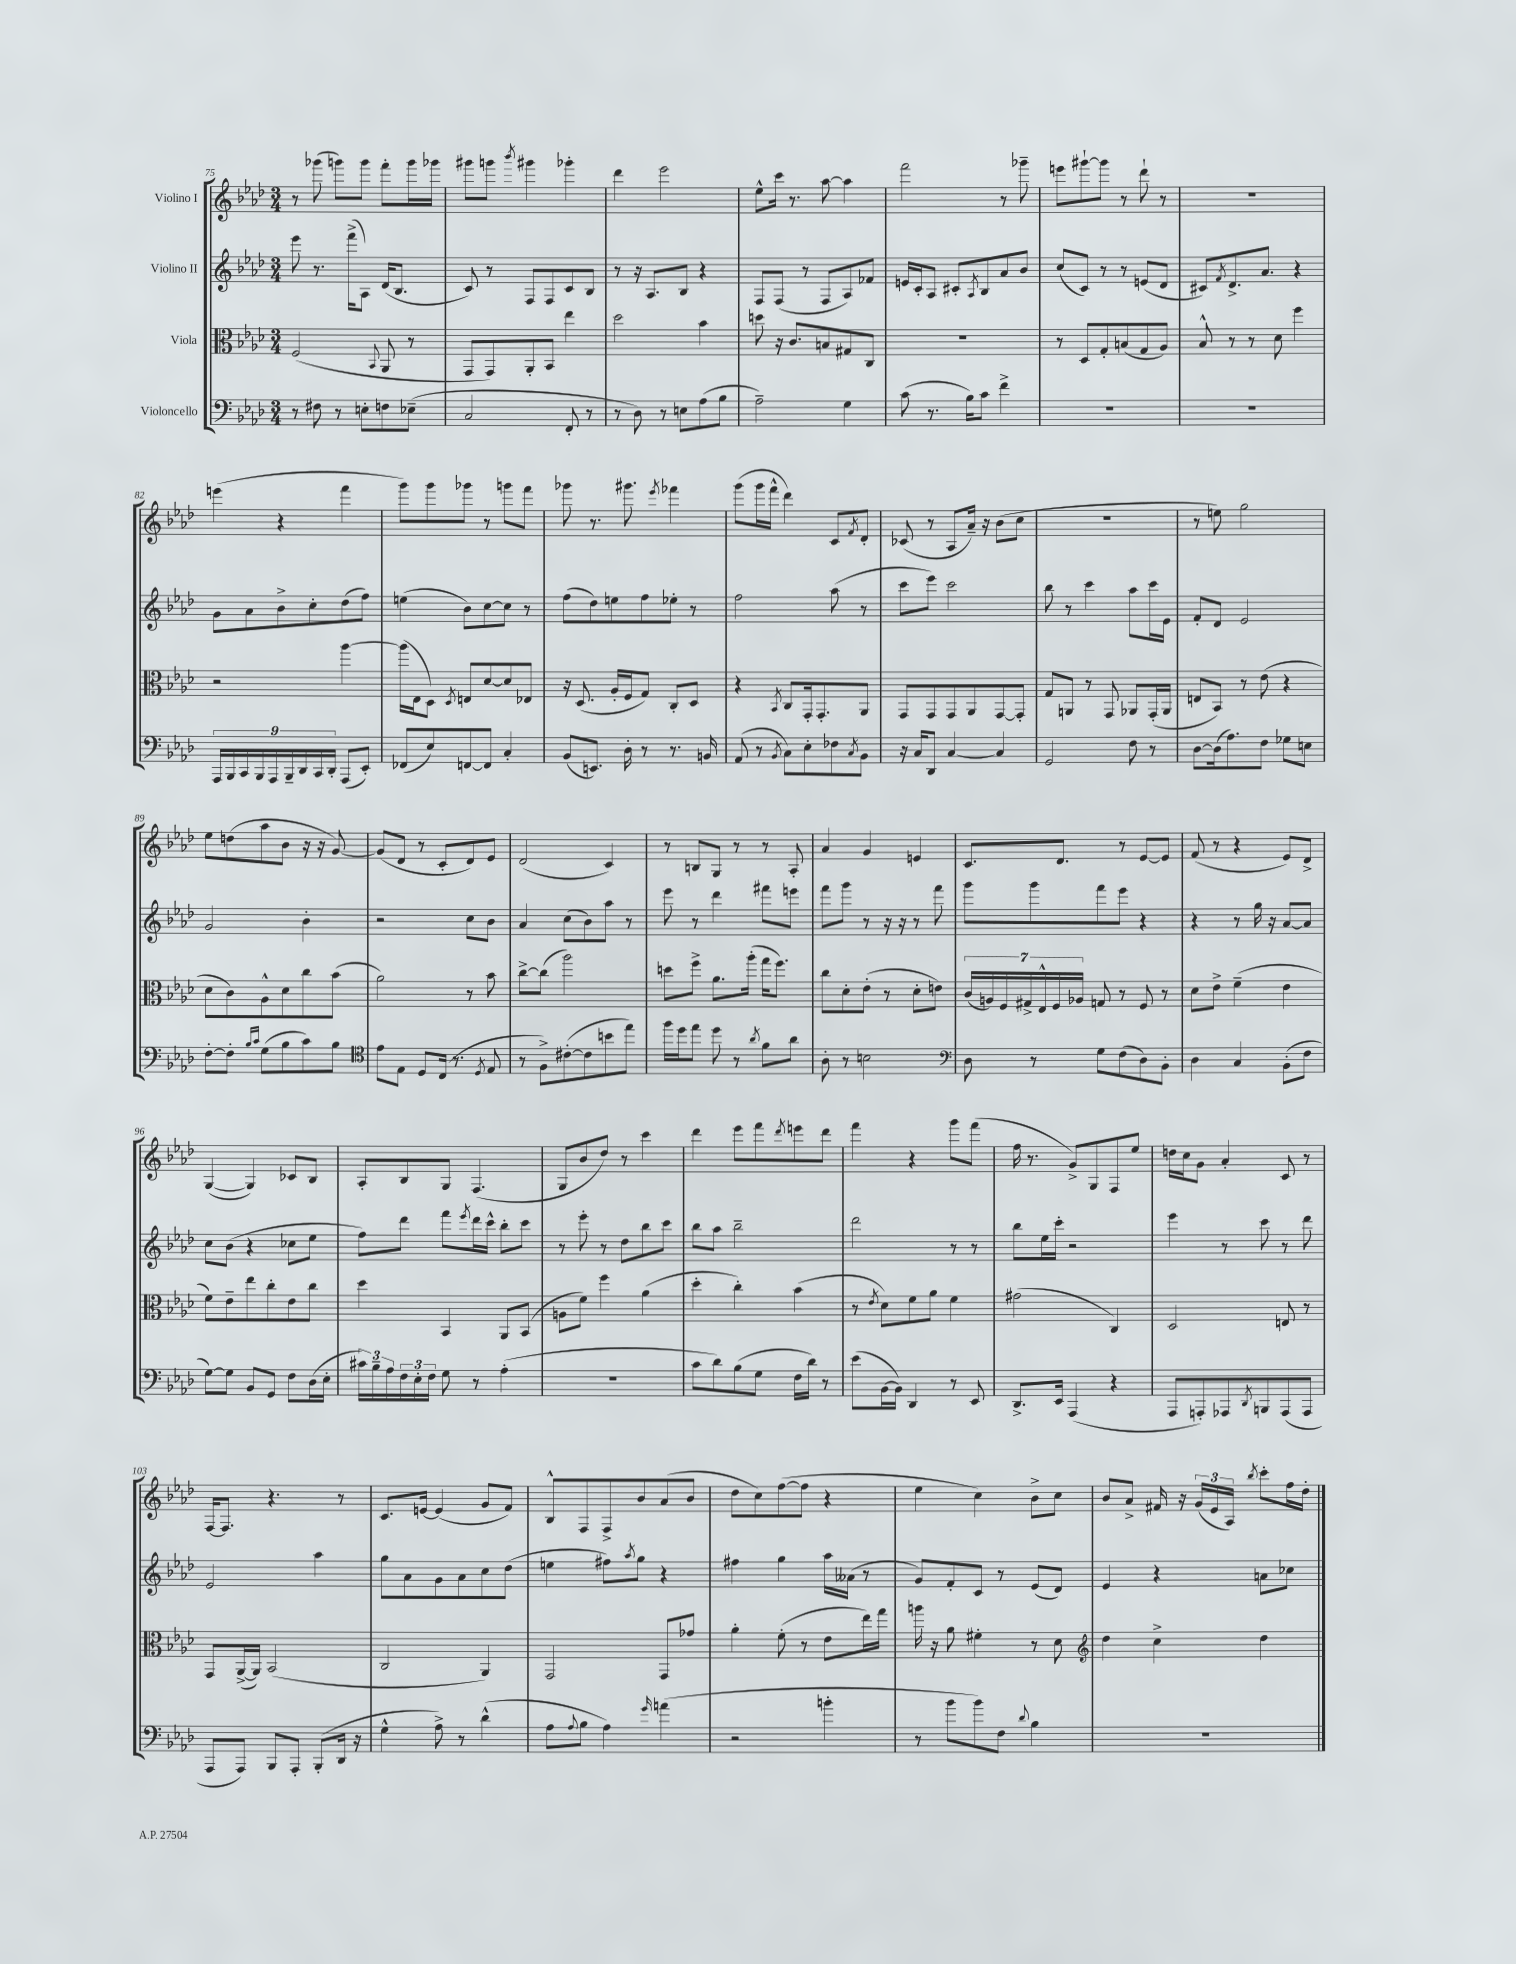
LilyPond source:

<<
\new StaffGroup <<
\new Staff = "s0" \with { instrumentName = "Violino I" } {
    \clef treble \key aes \major \numericTimeSignature \time 3/4
    r8 ges'''8( g'''8) g'''8 f'''8-. g'''16 ges'''16 |
    gis'''8 g'''8 \acciaccatura { bes'''8 } gis'''4 ges'''4-. |
    des'''4 ees'''2 |
    ees''8-^ c'''16 r8. aes''8~ aes''4 |
    f'''2 r8 ges'''8-- |
    e'''8 gis'''8~-! gis'''8 r8 des'''8-! r8 |
    R2. |
    e'''4( r4 f'''4 |
    g'''8) g'''8 ges'''8 r8 g'''8 f'''8 |
    ges'''8 r8. gis'''8. \acciaccatura { ees'''8 } fes'''4 |
    g'''8( g'''16 f'''16-^ des'''4) c'8 \acciaccatura { f'8 } des'8-. |
    ces'8( r8 aes8 aes'16--) r16 bes'8( c''8 |
    R2. |
    r8 e''8) g''2 |
    ees''8 d''8( aes''8 bes'8 r16 r16 g'8~) |
    g'8( des'8 r8 c'8-. des'8) ees'8 |
    des'2( c'4) |
    r8 b8 g8 r8 r8 aes8-. |
    aes'4 g'4 e'4 |
    c'8. des'8. r8 ees'8~ ees'8 |
    f'8( r8 r4 ees'8) des'8-> |
    g4~( g4) ces'8 bes8 |
    aes8-. bes8 g8 f4.( |
    g8 bes'8 des''8) r8 c'''4 |
    des'''4 ees'''8 f'''8 \acciaccatura { des'''8 } e'''8 des'''8 |
    f'''4 r4 g'''8 f'''8( |
    f''16 r8. g'8->) g8 f8 ees''8 |
    d''16 c''16 g'8 aes'4-. c'8 r8 |
    f16~ f8. r4. r8 |
    c'8. e'16~ e'4( g'8 f'8) |
    bes8-^ f8 f8-> bes'8 aes'8( bes'8 |
    des''8 c''8) f''8~( f''8 r4 |
    ees''4 c''4) bes'8-> c''8 |
    bes'8 aes'8-> fis'16 r16 \tuplet 3/2 { g'16( ees'16 aes16) } \acciaccatura { bes''8 } c'''8-. f''16 des''16-. \bar "|." |
}
\new Staff = "s1" \with { instrumentName = "Violino II" } {
    \clef treble \key aes \major \numericTimeSignature \time 3/4
    ees'''8 r8. f'''16->( aes8) des'16( bes8. |
    c'8) r8 f8 f8 c'8 bes8 |
    r8 r16 aes8. bes8 r4 |
    f8 f8( r8 f8 aes8) fes'8 |
    e'16 c'16-. aes8 cis'8-. \acciaccatura { aes8 } bes8 aes'8 bes'8 |
    c''8( c'8) r8 r8 e'8( des'8 |
    cis'8) \acciaccatura { f'8 } des'8.-> aes'8. r4 |
    g'8 aes'8 bes'8-> c''8-. des''8( f''8) |
    e''4( bes'8) c''8~ c''8 r8 |
    f''8( des''8) e''8 f''8 ees''8-. r8 |
    f''2 aes''8( r8 |
    c'''8 ees'''8) c'''2 |
    bes''8 r8 c'''4 aes''8 c'''16 ees'16 |
    f'8-. des'8 ees'2 |
    g'2 bes'4-. |
    r2 c''8 bes'8 |
    aes'4 c''8( bes'8) aes''8 r8 |
    ees'''8 r8 des'''4 fis'''8 e'''8 |
    f'''8 g'''8 r8 r16 r16 r8 f'''8 |
    g'''8 g'''8 f'''8 ees'''8 r4 |
    r4 r8 g''16 r16 aes'8~ aes'8 |
    c''8 bes'8( r4 ces''8 ees''8 |
    f''8) des'''8 f'''8 \acciaccatura { ees'''8 } des'''16 c'''16-^ bes''8-. c'''8 |
    r8 ees'''8-. r8 des''8 bes''8 c'''8 |
    bes''8 aes''8 bes''2-- |
    des'''2 r8 r8 |
    bes''8 ees''16 c'''16-. r2 |
    ees'''4 r8 c'''8 r8 des'''8 |
    ees'2 aes''4 |
    g''8 aes'8 g'8 aes'8 c''8 des''8( |
    e''4 fis''8) \acciaccatura { aes''8 } g''8 r4 |
    fis''4 g''4 aes''16 aeses'16( r8 |
    g'8) f'8-. c'8 r8 ees'8( des'8) |
    ees'4 r4 a'8 ces''8 \bar "|." |
}
\new Staff = "s2" \with { instrumentName = "Viola" } {
    \clef alto \key aes \major \numericTimeSignature \time 3/4
    f2( \appoggiatura { bes,8 } aes,8 r8 |
    g,8 g,8) aes,8-. bes,8 ees''4 |
    des''2 bes'4 |
    d''8 r16 c'8. b8 gis8 c8 |
    R2. |
    r8 des8 g8-. b8( g8 aes8) |
    bes8-^ r8 r8 des'8 f''4 |
    r2 aes''4~ |
    aes''16( ees16 des8) \acciaccatura { des8 } e8 des'8~ des'8 ees8 |
    r16 des8.( aes16-. f16 g8) c8-. des8 |
    r4 \acciaccatura { bes,8 } c8 g,16-. g,8.-. aes,8 |
    g,8 g,8 g,8 aes,8 g,8~ g,8-. |
    g8 a,8 r8 g,8 aes,8 g,16-.( aes,16 |
    e8 bes,8) r8 ees'8( r4 |
    des'8 c'8) aes8-^ des'8 c''8 bes'8( |
    aes'2) r8 bes'8 |
    c''8~-> c''8( aes''2) |
    d''8 f''8-> aes'8. aes''16-.( g''16 f''8.) |
    c''8 des'8-. ees'8-.( r8 des'8-. e'8) |
    \tuplet 7/4 { c'16( a16) f16 gis16-> ees16-^ f16 aes16 } g8 r8 f8 r8 |
    des'8 ees'8-> f'4--( ees'4 |
    f'8) ees'8-- ees''8 c''8-. ees'8 c''8 |
    des''4 bes,4 aes,8 bes,8( |
    a8 f'8) f''4 aes'4( |
    des''4-. c''4-.) bes'4( |
    r8 \acciaccatura { ees'8 } des'8) f'8 aes'8 f'4 |
    gis'2( c4) |
    des2 e8 r8 |
    g,8 aes,16~->( aes,16) bes,2( |
    c2 aes,4) |
    g,2 g,8 ges'8 |
    aes'4-. f'8-.( r8 ees'8 ees''16) g''16 |
    a''16 r16 aes'8 fis'4-. r8 des'8 |
    \clef treble des''4 c''4-> des''4 \bar "|." |
}
\new Staff = "s3" \with { instrumentName = "Violoncello" } {
    \clef bass \key aes \major \numericTimeSignature \time 3/4
    r8 fis8 r8 e8-. f8 ees8--( |
    c2 f,8-. r8 |
    r8 des8) r8 e8 aes8( bes8 |
    aes2--) g4 |
    c'8( r8. bes16) c'8 f'4-> |
    R2. |
    R2. |
    \tuplet 9/8 { aes,,16 bes,,16 c,16 bes,,16 aes,,16 bes,,16-- des,16 c,16 des,16-. } aes,,8( ees,8-.) |
    fes,8( ees8) f,8~ f,8 c4-. |
    bes,8( e,8.) des16-. r8 r8. b,16 |
    aes,8( r8 \acciaccatura { bes,8 } c8) ees8-. fes8 \acciaccatura { c8 } bes,8 |
    r16 c16 des,8 c4~ c4 |
    g,2 f8 r8 |
    des8~ des16( aes8.) f8 ges8 e8 |
    f8~-. f8-. \grace { bes16 c'16 } g8( bes8 c'8) bes8 |
    \clef tenor ees'8 ees8 des8 c16( r8. \acciaccatura { des8 } ees8 |
    r8 f8->) cis'8~-.( cis'8 b'8 ees''8) |
    f''16 des''16 ees''8 des''8 r8 \acciaccatura { aes'8 } f'8 aes'8 |
    aes8-. r8 b2 |
    \clef bass des8 r8 g8 f8( des8) bes,8-. |
    des4 c4 bes,8-.( f8 |
    g8~) g8 bes,8 g,8 f8 des16( ees16-. |
    \tuplet 3/2 { cis'16) bes16-- aes16 } \tuplet 3/2 { f16 ees16-. f16 } g8 r8 aes4-.( |
    R2. |
    c'8 des'8) bes8( g8 f16 des'16) r8 |
    ees'8( bes,16~ bes,16) des,4 r8 ees,8 |
    des,8.-> ees,16 aes,,4( r4 |
    aes,,8 a,,8-.) aes,,8 \acciaccatura { des,8 } b,,8 aes,,8( aes,,8 |
    aes,,8 aes,,8) bes,,8 aes,,8-. bes,,8-.( des,16 r16 |
    g4-^ aes8->) r8 des'4-^( |
    aes8 \appoggiatura { aes8 } bes8 aes4) \grace { g'16 } a'4( |
    r2 b'4-. |
    r8 bes'8 bes'8) f8 \appoggiatura { des'8 } bes4 |
    R2. \bar "|." |
}
>>
>>
\layout { \context { \Score currentBarNumber = #75 } }
